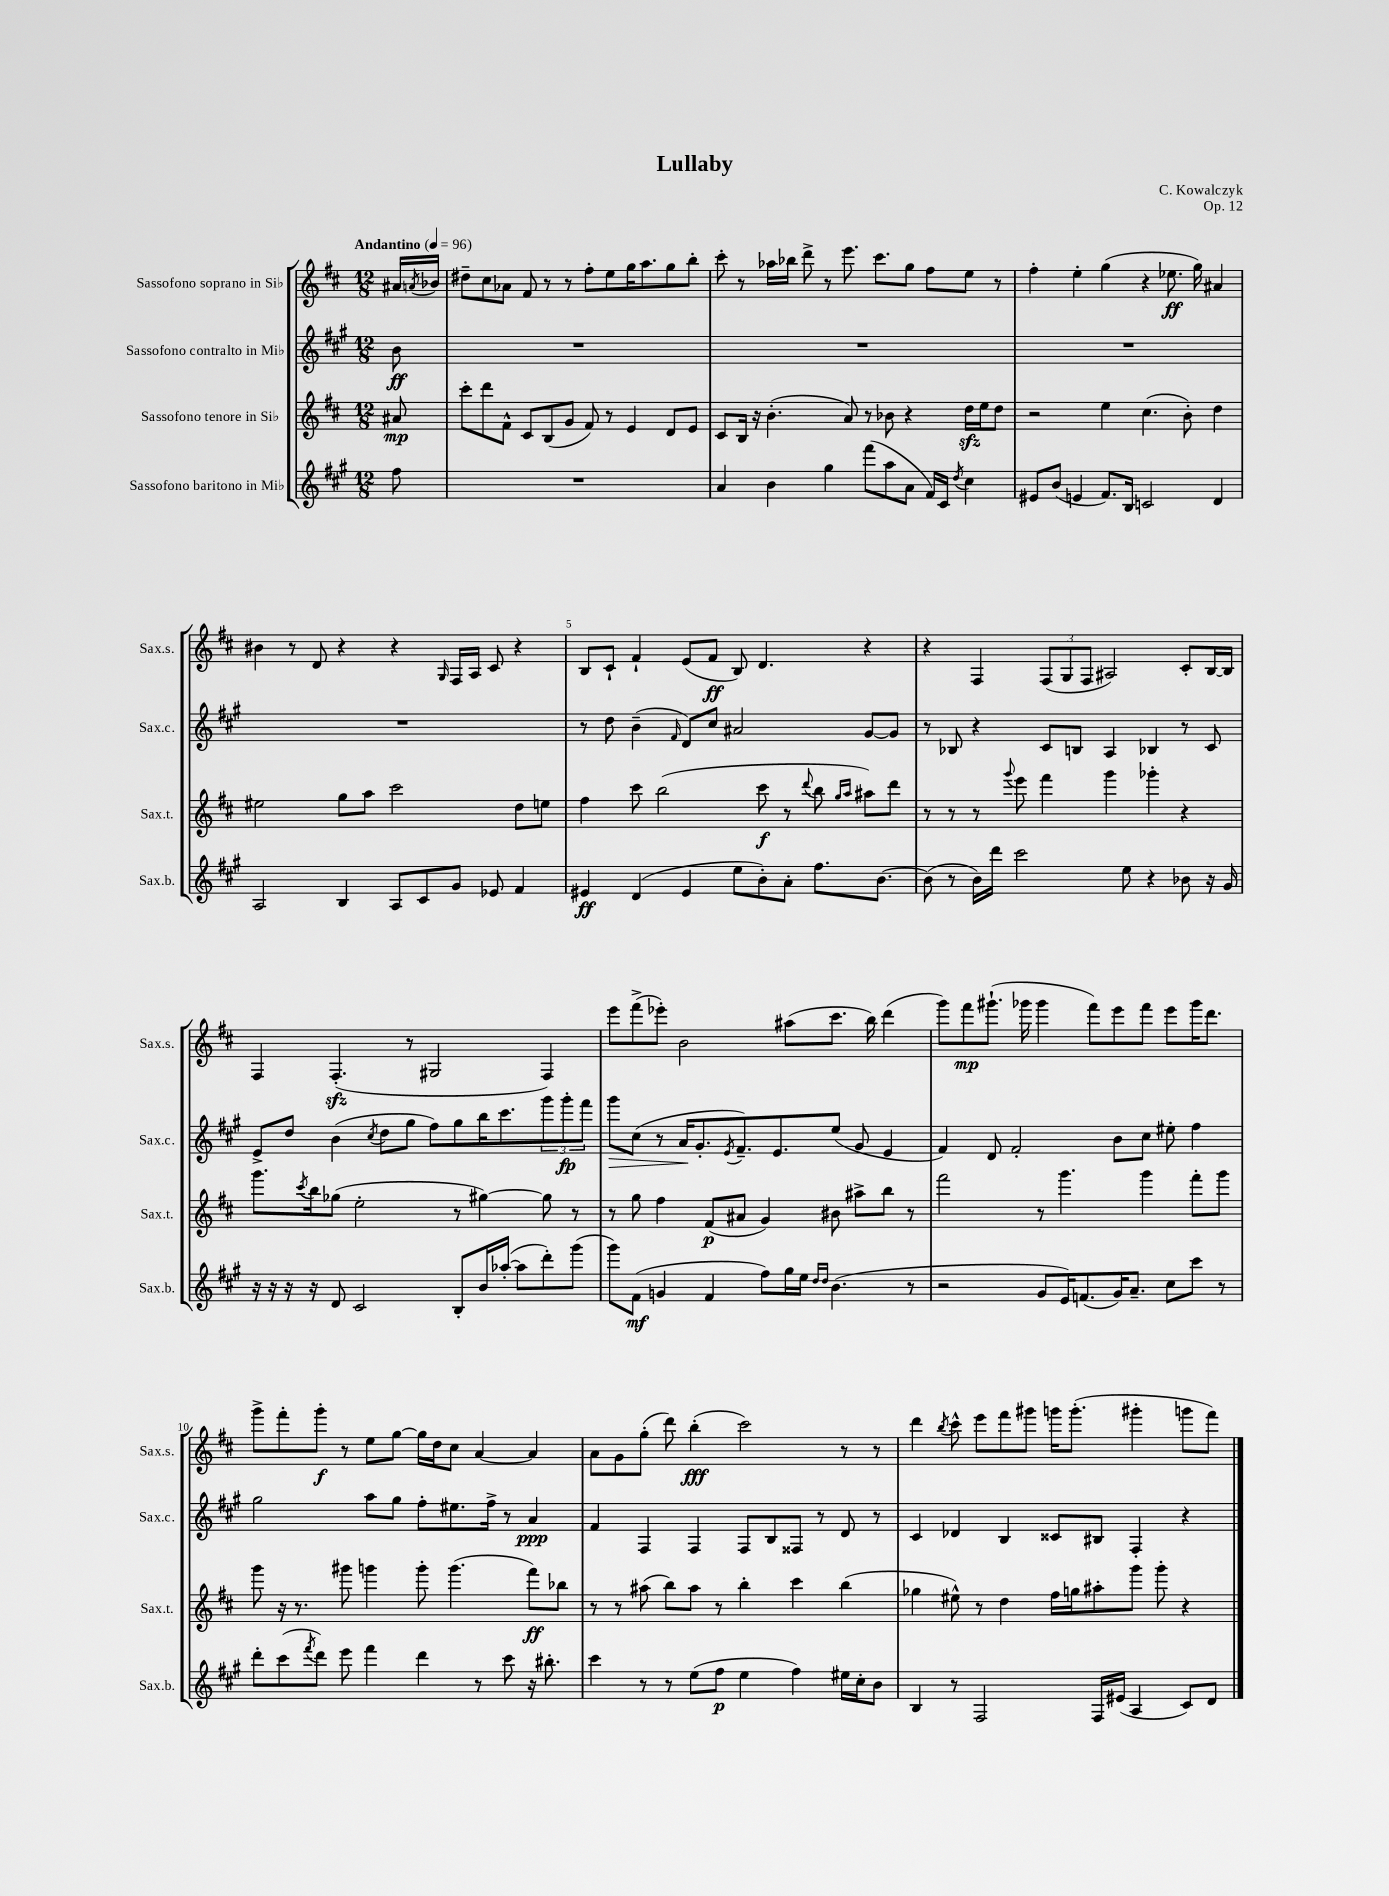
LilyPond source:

\header { title = "Lullaby" composer = "C. Kowalczyk" opus = "Op. 12" }
<<
\new StaffGroup <<
\new Staff = "s0" \with { instrumentName = "Sassofono soprano in Sib" shortInstrumentName = "Sax.s." } {
    \clef treble \key d \major \numericTimeSignature \time 12/8 \partial 8 \tempo "Andantino" 4 = 96
    ais'16 \acciaccatura { a'8 } bes'16 |
    dis''8-- cis''8 aes'8 fis'8 r8 r8 fis''8-. e''8 g''16 a''8. g''8 b''8-. |
    cis'''8-. r8 aes''16 bes''16 d'''8-> r8 e'''8. cis'''8. g''8 fis''8 e''8 r8 |
    fis''4-. e''4-. g''4( r4 ees''8.\ff g''16) ais'4 |
    bis'4 r8 d'8 r4 r4 \grace { g16 } fis16 a16 cis'8 r4 |
    b8 cis'8-! fis'4-! e'8( fis'8\ff b8) d'4. r4 |
    r4 fis4 \tuplet 3/2 { fis8( g8 fis8 } ais2) cis'8-. b16~ b16 |
    fis4 fis4.-.\sfz( r8 gis2 fis4) |
    e'''8 fis'''8->( ees'''8-.) b'2 ais''8( cis'''8. b''16) d'''4( |
    g'''8) fis'''8\mp gis'''8.-!( ges'''16 ges'''4 fis'''8) e'''8 fis'''8 e'''8 ges'''16 d'''8. |
    g'''8-> fis'''8-. g'''8-.\f r8 e''8 g''8~ g''16 d''16 cis''8 a'4~ a'4 |
    a'8 g'8 g''8-.( d'''8) b''4-.\fff( cis'''2) r8 r8 |
    d'''4 \acciaccatura { b''8 } cis'''8-^ e'''8 fis'''8 gis'''8 g'''16 g'''8.-.( gis'''4-. g'''8 fis'''8) \bar "|." |
}
\new Staff = "s1" \with { instrumentName = "Sassofono contralto in Mib" shortInstrumentName = "Sax.c." } {
    \clef treble \key a \major \numericTimeSignature \time 12/8 \partial 8
    b'8\ff |
    R1. |
    R1. |
    R1. |
    R1. |
    r8 d''8 b'4--( \grace { fis'16 } d'8) cis''8 ais'2 gis'8~ gis'8 |
    r8 bes8 r4 cis'8 b8 a4 bes4 r8 cis'8 |
    e'8-> d''8 b'4( \acciaccatura { cis''8 } d''8 gis''8 fis''8) gis''8 b''16 cis'''8. \tuplet 3/2 { gis'''8 gis'''8-.\fp fis'''8 } |
    gis'''8\> cis''8( r8 a'16\! gis'8.-. \acciaccatura { e'8 } fis'8.--) e'8. e''8( gis'8 e'4 |
    fis'4) d'8 fis'2-. b'8 cis''8 eis''8-. fis''4 |
    gis''2 a''8 gis''8 fis''8-. eis''8. fis''16-> r8 a'4\ppp |
    fis'4 fis4 fis4 fis8 b8 fisis8 r8 d'8 r8 |
    cis'4 des'4 b4 cisis'8 bis8 fis4-. r4 \bar "|." |
}
\new Staff = "s2" \with { instrumentName = "Sassofono tenore in Sib" shortInstrumentName = "Sax.t." } {
    \clef treble \key d \major \numericTimeSignature \time 12/8 \partial 8
    ais'8\mp |
    cis'''8-. d'''8 fis'8-^ cis'8 b8( g'8 fis'8) r8 e'4 d'8 e'8 |
    cis'8 b16 r16 b'4.-.( a'8) r8 bes'8 r4 d''16\sfz e''16 d''8 |
    r2 e''4 cis''4.( b'8-.) d''4 |
    eis''2 g''8 a''8 cis'''2 d''8 e''8 |
    fis''4 cis'''8 b''2( cis'''8\f r8 \appoggiatura { d'''8 } b''8 \grace { g''16 a''16 } ais''8) d'''8 |
    r8 r8 r8 \appoggiatura { g'''8 } e'''8 fis'''4 g'''4 ges'''4-. r4 |
    g'''8. \acciaccatura { cis'''8 } b''16 ges''8( e''2-. r8 gis''4~) gis''8 r8 |
    r8 g''8 fis''4 fis'8\p( ais'8 g'4) bis'8 ais''8-> b''8 r8 |
    fis'''2 r8 g'''4. g'''4 fis'''8-. g'''8 |
    g'''8 r16 r8. gis'''8 g'''4 g'''8-. g'''4.( fis'''8\ff) bes''8 |
    r8 r8 ais''8( b''8) ais''8 r8 b''4-. cis'''4 b''4( |
    ges''4 eis''8-^) r8 d''4 fis''16 g''16 ais''8-. g'''8 g'''8-. r4 \bar "|." |
}
\new Staff = "s3" \with { instrumentName = "Sassofono baritono in Mib" shortInstrumentName = "Sax.b." } {
    \clef treble \key a \major \numericTimeSignature \time 12/8 \partial 8
    fis''8 |
    R1. |
    a'4 b'4 gis''4 fis'''8( a''8 a'8 fis'16) cis'16 \acciaccatura { d''8 } cis''4 |
    eis'8 b'8( e'4 fis'8.) b16 c'2 d'4 |
    a2 b4 a8 cis'8 gis'8 ees'8 fis'4 |
    eis'4\ff d'4( eis'4 e''8 b'8-.) a'8-. fis''8. b'8.~ |
    b'8( r8 b'16) d'''16 cis'''2 e''8 r4 bes'8 r16 gis'16 |
    r16 r16 r16 r16 d'8 cis'2 b8-. b'16 aes''16~-.( aes''8 d'''8-.) gis'''8( |
    gis'''8) fis'8\mf( g'4 fis'4 fis''8) gis''16 e''16 \grace { d''16 d''16 } b'4.( r8 |
    r2 gis'8 e'16) f'8.( gis'16) a'8.-- cis''8 cis'''8 r8 |
    d'''8-. cis'''8( \acciaccatura { fis'''8 } d'''8) e'''8 fis'''4 d'''4 r8 cis'''8 r16 bis''8.-. |
    cis'''4 r8 r8 e''8( fis''8\p e''4 fis''4) eis''16 cis''16-. b'8 |
    b4 r8 fis2 fis16 eis'16( a4 cis'8) d'8 \bar "|." |
}
>>
>>
\layout { \context { \Score \override BarNumber.break-visibility = ##(#f #t #t) barNumberVisibility = #(every-nth-bar-number-visible 5) } }
